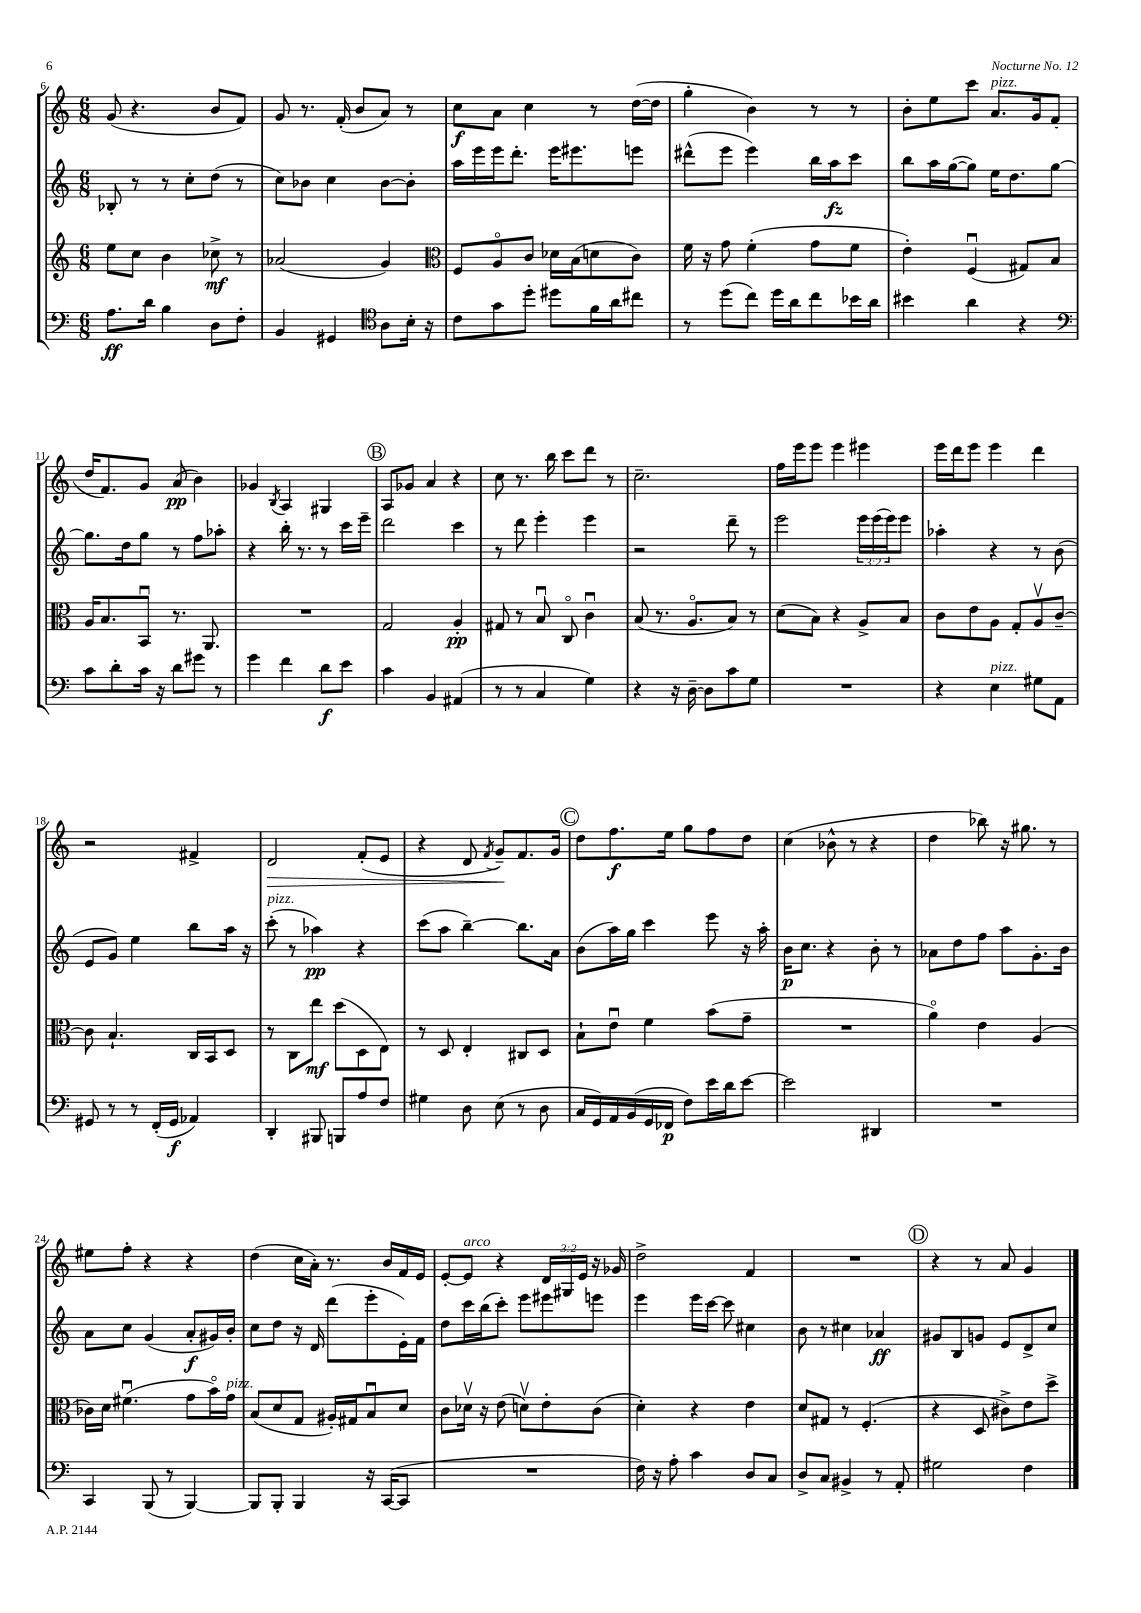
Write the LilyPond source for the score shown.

<<
\new StaffGroup <<
\new Staff = "s0" {
    \clef treble \key c \major \numericTimeSignature \time 6/8 \override Staff.TupletNumber.text = #tuplet-number::calc-fraction-text
    g'8( r4. b'8 f'8) |
    g'8 r8. f'16-.( b'8 a'8) r8 |
    c''8\f a'8 c''4 r8 d''16~( d''16 |
    g''4-. b'4) r8 r8 |
    b'8-. e''8 c'''8 a'8.^\markup { \italic "pizz." } g'16 f'8( |
    d''16 f'8.) g'8 a'8\pp( b'4) |
    ges'4 \acciaccatura { b8 } a4 gis4 |
    \mark \markup { \circle "B" } a8 ges'8 a'4 r4 |
    c''8 r8. b''16 c'''8 d'''8 r8 |
    c''2.-- |
    f''16 e'''16 e'''8 e'''4 eis'''4 |
    e'''16 d'''16 e'''8 e'''4 d'''4 |
    r2 fis'4-> |
    d'2\> f'8-.( e'8 |
    r4 d'8 \acciaccatura { f'8 } g'8--\!) f'8. g'16 |
    \mark \markup { \circle "C" } d''8 f''8.\f e''16 g''8 f''8 d''8 |
    c''4( bes'8-^ r8 r4 |
    d''4 bes''8) r16 gis''8. r8 |
    eis''8 f''8-. r4 r4 |
    d''4( c''16 a'16-.) r8. b'16 f'16 e'16 |
    e'8~-. e'8^\markup { \italic "arco" } r4 \tuplet 3/2 { d'16 gis16 e'16 } r16 ges'16 |
    d''2-> f'4 |
    R2. |
    \mark \markup { \circle "D" } r4 r8 a'8 g'4 \bar "|." |
}
\new Staff = "s1" {
    \clef treble \key c \major \numericTimeSignature \time 6/8 \override Staff.TupletNumber.text = #tuplet-number::calc-fraction-text
    bes8-. r8 r8 c''8-. d''8( r8 |
    c''8) bes'8 c''4 bes'8~ bes'8-. |
    a''16 e'''16 e'''16 d'''8.-. e'''16 eis'''8. e'''8 |
    dis'''8-^( e'''8 e'''4) b''16 a''16\fz c'''8 |
    b''8 a''16 g''16~( g''8) e''16 d''8. g''8~ |
    g''8. d''16 g''8 r8 f''8 aes''8-. |
    r4 b''16-. r8. r8 c'''16 e'''16-- |
    \mark \markup { \circle "B" } d'''2 c'''4 |
    r8 d'''8 e'''4-. e'''4 |
    r2 d'''8-- r8 |
    e'''2 \tuplet 3/2 { e'''16 e'''16( e'''16) } e'''8 |
    aes''4-. r4 r8 b'8( |
    e'8 g'8) e''4 b''8 a''16 r16 |
    c'''8-.^\markup { \italic "pizz." }( r8 aes''4\pp) r4 |
    c'''8( a''8 b''4~--) b''8. a'16 |
    \mark \markup { \circle "C" } b'8( a''16) g''16 c'''4 e'''8 r16 a''16-. |
    b'16\p c''8. r4 b'8-. r8 |
    aes'8 d''8 f''8 a''8 g'8.-. b'16 |
    a'8 c''8 g'4( a'8-.\f gis'16) b'16-. |
    c''8 d''8 r16 d'16 d'''8( e'''8-. e'16-.) f'16 |
    d''8 c'''16 b''16( c'''8-.) e'''8 eis'''8 e'''8 |
    e'''4 e'''16 c'''16~ c'''8 cis''4 |
    b'8 r8 cis''4 aes'4\ff |
    \mark \markup { \circle "D" } gis'8 b8 g'8 e'8 d'8-> c''8 \bar "|." |
}
\new Staff = "s2" {
    \clef treble \key c \major \numericTimeSignature \time 6/8
    e''8 c''8 b'4 ces''8->\mf r8 |
    aes'2( g'4) |
    \clef alto f8 a8\flageolet c'8 des'16 b16( d'8 c'8) |
    f'16 r16 g'8 f'4-.( g'8 f'8 |
    e'4-.) f4\downbow( gis8) b8 |
    a16 b8. b,8\downbow r8. a,8. |
    R2. |
    \mark \markup { \circle "B" } g2 a4-.\pp |
    gis8 r8 b8\downbow c8\flageolet c'4\downbow |
    b8( r8. a8.\flageolet b8) r8 |
    d'8( b8) r4 a8-> b8 |
    c'8 e'8 a8 g8-. a8\upbow c'8~-- |
    c'8 b4.-! c16 b,16 d8 |
    r8 c8 e''8\mf d''8( d8 e8) |
    r8 d8 e4-. cis8 d8 |
    \mark \markup { \circle "C" } b8-! e'8\downbow f'4 b'8( g'8-- |
    R2. |
    a'4\flageolet) e'4 a4( |
    ces'16) d'16 fis'4.\downbow( g'8 b'16\flageolet) g'16^\markup { \italic "pizz." } |
    b8( d'8 g8 ais16-.) gis16 b8\downbow d'8 |
    c'8 des'16\upbow r16 e'8( d'8\upbow) e'8-. c'8( |
    d'4-.) r4 e'4 |
    d'8 gis8 r8 f4.-.( |
    \mark \markup { \circle "D" } r4 d8 cis'8->) e'8 d''8-> \bar "|." |
}
\new Staff = "s3" {
    \clef bass \key c \major \numericTimeSignature \time 6/8
    a8.\ff d'16 b4 d8 f8-. |
    b,4 gis,4 \clef tenor a8 b16-. r16 |
    c'8 g'8 d''8-. dis''8 f'16 a'16 cis''8 |
    r8 d''8( c''8) d''16 a'16 c''8 bes'16 a'16 |
    bis'4 a'4 r4 |
    \clef bass c'8 d'8-. c'16 r16 d'8 gis'8 r8 |
    g'4 f'4 d'8\f e'8 |
    \mark \markup { \circle "B" } c'4 b,4 ais,4( |
    r8 r8 c4 g4) |
    r4 r16 d16~-- d8 c'8 g8 |
    R2. |
    r4 e4^\markup { \italic "pizz." } gis8 a,8 |
    gis,8 r8 r8 f,16-.( gis,16\f aes,4) |
    d,4-. bis,,8 b,,8 a8 f8 |
    gis4 d8 e8( r8 d8 |
    \mark \markup { \circle "C" } c16 g,16) a,16 b,16( g,16 fes,16\p f8) e'16 d'16 e'8~ |
    e'2 dis,4 |
    R2. |
    c,4 b,,8( r8 b,,4~) |
    b,,8 b,,8-. b,,4 r16 c,16~( c,8 |
    R2. |
    f16) r16 a8-. c'4 d8 c8 |
    d8-> c8 bis,4-> r8 a,8-. |
    \mark \markup { \circle "D" } gis2 f4 \bar "|." |
}
>>
>>
\layout { \context { \Score currentBarNumber = #6 } }
